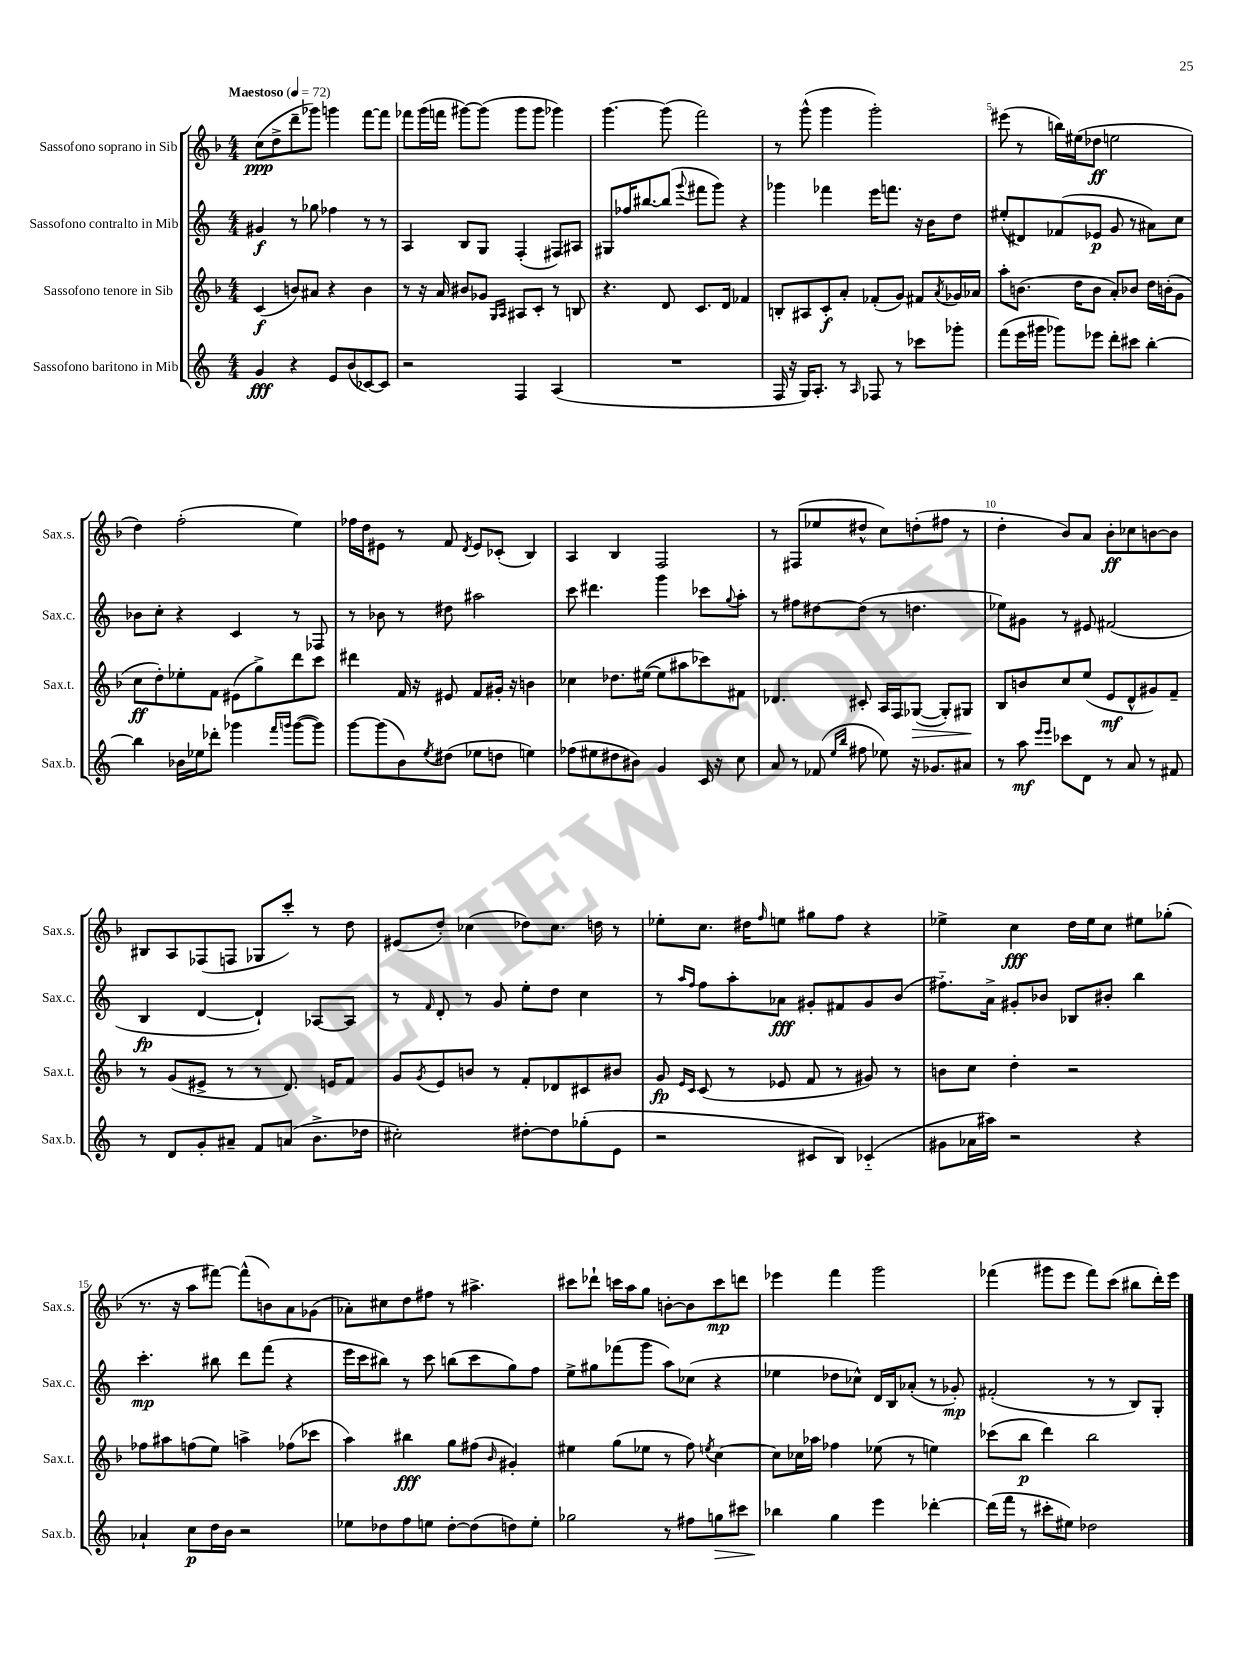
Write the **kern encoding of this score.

**kern	**kern	**kern	**kern
*staff4	*staff3	*staff2	*staff1
*clefG2	*clefG2	*clefG2	*clefG2
*k[]	*k[b-]	*k[]	*k[b-]
*M4/4	*M4/4	*M4/4	*M4/4
*MM72	*MM72	*MM72	*MM72
4g	(4c	4g#	(8cc
.	.	.	8dd^
4r	8b)	8r	8ddd~
.	8a#	8gg-	8ggg-)
8e	4r	4ff-	4ggg
(8b	.	.	.
[8c-)	4b	8r	[8fff
8c-]	.	8r	8fff]
=	=	=	=
2r	8r	4A	8fff-
.	16r	.	(16ggg
.	16a	.	16fff
.	8b#	8B	[8ggg#)
.	8g-	8G	(8ggg#]
.	16qqG	.	.
.	16qqA	.	.
4F	8A#	(4F'	8ggg#
.	8c'	.	8ggg#
(4A	8r	8F#)	4ggg-)
.	8B	8A#	.
=	=	=	=
1r	4.r	8G#	[4.ggg
.	.	16ff-	.
.	.	[8.bb#	.
.	8d	(8bb#]	(8ggg]
.	.	8qqggg	.
.	8.c	8fff#	2fff)
.	.	8ggg)	.
.	16d	.	.
.	4f-	4r	.
=	=	=	=
16F	8B'	4ggg-	8r
16r	.	.	.
16G)	8A#	.	(8ggg^^
8.A'	.	.	.
.	8c'	4fff-	4ggg
8r	8a'	.	.
16qqA	.	.	.
8F-	(8f-'	16eee	2ggg')
.	.	8.fff	.
8r	8g)	.	.
8ccc-	8f#	16r	.
.	.	16b	.
.	8qa	.	.
8ggg-'	16g-	8dd	.
.	16a-	.	.
=	=	=	=
(8fff	8aa'	(8ee#'	(8eee#
16eee	(8.b	8d#)	8r
16ggg#	.	.	.
8ggg-)	.	(8f-	16bb)
.	16dd	.	(16ee#
8eee-	8b	8e-	8dd-
8ddd'	8a')	8g	2ee
8ccc#	8b-	8r	.
[4bb'	16dd	8a#)	.
.	(16b'	.	.
.	8g	8cc	.
=	=	=	=
4bb]	8cc	8b-	4dd)
.	8dd')	8cc'	.
16b-	8ee-'	4r	(2ff'
16ee-	.	.	.
8ddd-'	8f	.	.
4ggg-	(8e#	4c	.
.	8gg^)	.	.
16qqfff	.	.	.
16qqggg	.	.	.
([8ggg	8ddd	8r	4ee)
8ggg])	8ccc	8F-	.
=	=	=	=
[8ggg	4ddd#	8r	16ff-
.	.	.	16dd
(8ggg]	.	8b-	8e#
8b)	16f	8r	8r
.	16r	.	.
8qee	.	.	.
(8dd#	8e#	8dd#	8f
.	.	.	8qd
8ee-	8f	2aa#	8e#
8dd	16g#'	.	(8c-'
.	16r	.	.
4ee)	4b	.	4B-)
=	=	=	=
(8ff-	4cc-	8ccc	4A
8ee#	.	4.ddd#	.
8dd#	8.dd-	.	4B-
8b#)	.	.	.
.	([16ee#	.	.
4g	8ee#]	4ggg	2F
.	8aa#	.	.
16c	8ccc-)	8ccc-	.
16r	.	.	.
.	.	8qqgg	.
8cc	8f#	8aa'	.
=	=	=	=
8a	4.d-	8r	8r
8r	.	8ff#	(8F#
(8f-	.	[8dd#	8ee-
16qqee	.	.	.
16qqbb	.	.	.
8ff#	8c#'	(8dd#]	8dd#^^
8ee-)	16A	8r	8cc)
.	16F	.	.
16r	([8G-	4.dd	(8dd'
8.g-	.	.	.
.	8G-'])	.	8ff#
8a#	8G#	.	8r
=	=	=	=
8r	8B-	8ee-)	4dd'
8aa	8b	8g#	.
16qqeee	.	.	.
16qqeee	.	.	.
8ccc-	8cc	8r	8b-)
8d	(8ee	8e#	8a
8r	8e	(2f#	8b-'
8a	8d^^	.	8cc-
8r	8g#)	.	[8b
8f#	8f~	.	8b]
=	=	=	=
8r	8r	4B	8B#
8d	(8g	.	8A
8g'	8e#^	[4d	(8F-
8a#~	8r	.	8F
8f	8r	4d`])	8G-
(8a	8.d)	.	8ccc')
8.b^	.	[8A-	8r
.	16e	.	.
.	8f	8A-]	8dd
16dd-	.	.	.
=	=	=	=
2cc#')	8g	8r	(8e#
.	8qg	16qqf	.
.	8e	8d'	8dd')
.	8b	8r	(4cc-
.	8r	8g	.
[8dd#'	8f'	8ee'	8dd-)
8dd#]	8d-	8dd	8.cc-
(8gg-'	8c#	4cc	.
.	.	.	16dd
8e	8b#	.	8r
=	=	=	=
2r	8g	8r	8ee-'
.	16qqe	16qqaa	.
.	16qqc	16qqff	.
.	(8c	8ff	8.cc
.	8r	8aa'	.
.	.	.	16dd#
.	.	.	16qqff
.	8e-	8a-	8ee
8c#	8f	8g#'	8gg#
8B)	8r	8f#	8ff
(4c-'~	8g#)	8g#	4r
.	8r	(8b	.
=	=	=	=
8g#	8b	8.ff#'~)	4ee-^
16a-	8cc	.	.
16aa#)	.	16a^	.
2r	4dd'	8g#'	4cc
.	.	8b-	.
.	2r	8B-	16dd
.	.	.	16ee-
.	.	8b#'	8cc
4r	.	4bb	8ee#
.	.	.	(8gg-'
=	=	=	=
4a-`	8ff-	4.ccc'	8.r
.	8aa#	.	.
.	.	.	16r
8cc	(8ff	.	8aa
16dd	8ee)	8bb#	[8fff#)
16b	.	.	.
2r	4aa^	8ddd	(8fff#^^]
.	.	(8fff	8b)
.	(8ff-	4r	8a
.	8ccc-	.	(8g-
=	=	=	=
8ee-	4aa)	16eee	8a-')
.	.	16ccc	.
8dd-	.	8bb#)	8cc#
8ff	4bb#	8r	8dd
8ee	.	8ccc	8ff#
[8dd-'	8gg	(8bb	8r
(8dd-]	(8ff#	8ccc	4.aa#^
.	16qqb-	.	.
8dd)	4g#')	8gg)	.
8ee'	.	8ff	.
=	=	=	=
2gg-	4ee#	8ee^	8ccc#
.	.	8gg#	8ddd-`
.	(8gg	(8fff-	16ccc
.	.	.	16aa
.	8ee-	8ggg	8gg
8r	8r	8aa)	[8b'
8ff#	8ff)	(8cc-	8b]
.	8qee	.	.
8gg	[4cc	4r	8ccc
8ccc#	.	.	8ddd
=	=	=	=
4bb-	8cc]	4ee-	4eee-
.	16cc-	.	.
.	16aa-	.	.
4gg	4ff-	8dd-	4fff
.	.	8cc-^^)	.
4eee	(8ee-	16d	2ggg
.	.	16B	.
.	8r	(8a-'	.
[4ddd-'	4ee)	8r	.
.	.	8g-')	.
=	=	=	=
(16ddd-]	(8ccc-	(2f#'	(4fff-
16fff	.	.	.
8r	8bb-	.	.
8ccc#'	4ddd)	.	8ggg#
8ee#)	.	.	8eee
2dd-	2bb-	8r	8fff-)
.	.	8r	(8ccc
.	.	8B)	8bb#
.	.	8G'	16ddd')
.	.	.	16eee
==	==	==	==
*-	*-	*-	*-
